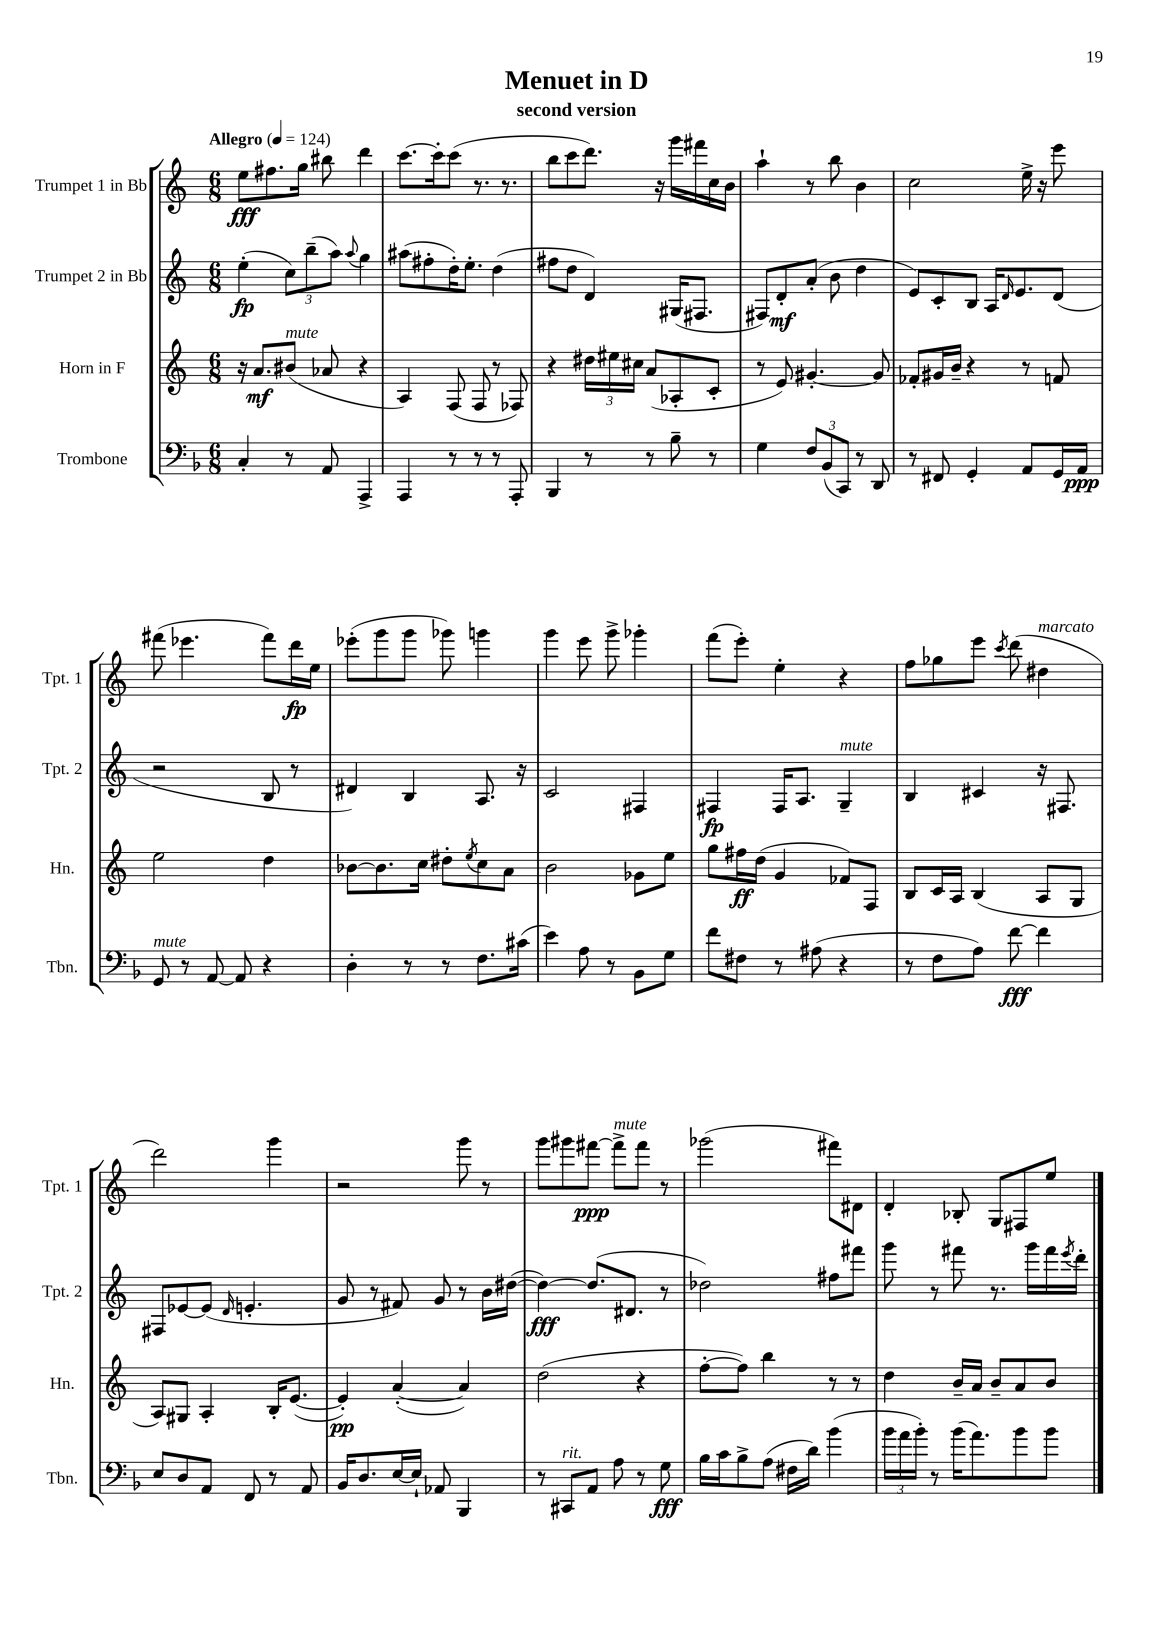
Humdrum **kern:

**kern	**dynam	**kern	**dynam	**kern	**dynam	**kern	**dynam
*part4	*part4	*part3	*part3	*part2	*part2	*part1	*part1
*staff4	*staff4	*staff3	*staff3	*staff2	*staff2	*staff1	*staff1
*I"Trombone	*	*I"Horn in F	*	*I"Trumpet 2 in Bb	*	*I"Trumpet 1 in Bb	*
*I'Tbn.	*	*I'Hn.	*	*I'Tpt. 2	*	*I'Tpt. 1	*
*clefF4	*	*clefG2	*	*clefG2	*	*clefG2	*
*k[b-]	*	*k[]	*	*k[]	*	*k[]	*
*M6/8	*	*M6/8	*	*M6/8	*	*M6/8	*
*MM124	*	*MM124	*	*MM124	*	*MM124	*
=1	=1	=1	=1	=1	=1	=1	=1
!	!	!	!	!	!	!LO:TX:a:B:t=Allegro	!
4C'/	.	16r	.	(4ee'\	fp	8ee\L	fff
.	.	8.a/L	mf	.	.	.	.
.	.	.	.	.	.	8.ff#X\	.
!	!	!LO:TX:a:i:t=mute	!	!	!	!	!
8r	.	(8b#X/J	.	12cc\L)	.	.	.
.	.	.	.	.	.	16gg\Jk	.
.	.	.	.	(12bb~\	.	.	.
8AA/	.	8a-X/	.	.	.	8bb#X\	.
.	.	.	.	12aa\J)	.	.	.
.	.	.	.	8qqaa/	.	.	.
4AAA^/	.	4r	.	4gg\	.	4ddd\	.
=2	=2	=2	=2	=2	=2	=2	=2
4AAA/	.	4A/)	.	(8aa#X\L	.	[8.ccc\L	.
.	.	.	.	8ff#X'\	.	.	.
.	.	.	.	.	.	16ccc'\k]	.
8r	.	(8F/	.	16dd'\K)	.	(8ccc\J	.
.	.	.	.	8.ee'\J	.	.	.
8r	.	8F/	.	.	.	8.r	.
8r	.	8r	.	(4dd\	.	.	.
.	.	.	.	.	.	8.r	.
8AAA'/	.	8F-X/)	.	.	.	.	.
=3	=3	=3	=3	=3	=3	=3	=3
4BBB-/	.	4r	.	8ff#X\L	.	8bb\L	.
.	.	.	.	8dd\J	.	8ccc\	.
8r	.	24dd#X\LL	.	4d/)	.	8.ddd\J)	.
.	.	24ee#X\	.	.	.	.	.
.	.	24cc#X\JJ	.	.	.	.	.
8r	.	(8a/L	.	.	.	.	.
.	.	.	.	.	.	16r	.
8B-~\	.	8A-X'/	.	(16G#X/KL	.	16ggg\LL	.
.	.	.	.	8.F#X/J	.	16fff#X\	.
8r	.	8c'/J	.	.	.	16cc\	.
.	.	.	.	.	.	16b\JJ	.
=4	=4	=4	=4	=4	=4	=4	=4
4G\	.	8r	.	8F#X/L)	.	4aa`\	.
.	.	8e/)	.	8d'/	mf	.	.
12F/L	.	[4.g#X'/	.	(8a'/J	.	8r	.
(12BB-/	.	.	.	.	.	.	.
.	.	.	.	8b\	.	8bb\	.
12CC/J)	.	.	.	.	.	.	.
8r	.	.	.	4dd\	.	4b\	.
8DD/	.	8g#/]	.	.	.	.	.
=5	=5	=5	=5	=5	=5	=5	=5
8r	.	8f-X'/L	.	8e/L)	.	2cc\	.
8FF#X/	.	16g#X/L	.	8c'/	.	.	.
.	.	16b~/JJ	.	.	.	.	.
4GG'/	.	4r	.	8B/J	.	.	.
.	.	.	.	16A/KL	.	.	.
.	.	.	.	16qqd/	.	.	.
.	.	.	.	8.e/	.	.	.
8AA/L	.	8r	.	.	.	16ee^\	.
.	.	.	.	.	.	16r	.
16GG/L	.	8fn/	.	(8d/J	.	8eee\	.
16AA/JJ	ppp	.	.	.	.	.	.
!!LO:LB:g=z
=6	=6	=6	=6	=6	=6	=6	=6
!LO:TX:a:i:t=mute	!	!	!	!	!	!	!
8GG/	.	2ee\	.	2r	.	(8fff#X\	.
8r	.	.	.	.	.	4.eee-X\	.
[8AA/	.	.	.	.	.	.	.
8AA/]	.	.	.	.	.	.	.
4r	.	4dd\	.	8B/	.	8fff#\L)	.
.	.	.	.	8r	.	16ddd\L	fp
.	.	.	.	.	.	16ee\JJ	.
=7	=7	=7	=7	=7	=7	=7	=7
4D'\	.	[8b-X\L	.	4d#X/)	.	(8eee-X'\L	.
.	.	8.b-\]	.	.	.	8ggg\	.
8r	.	.	.	4B/	.	8ggg\J	.
.	.	16cc\Jk	.	.	.	.	.
8r	.	8dd#X'\L	.	.	.	8ggg-X\)	.
.	.	8qee/	.	.	.	.	.
8.F\L	.	8cc\	.	8.A/	.	4gggn\	.
.	.	8a\J	.	.	.	.	.
(16c#X\Jk	.	.	.	16r	.	.	.
=8	=8	=8	=8	=8	=8	=8	=8
4e\)	.	2b\	.	2c/	.	4ggg\	.
8A\	.	.	.	.	.	8eee\	.
8r	.	.	.	.	.	8ggg^\	.
8BB-\L	.	8g-X\L	.	4F#X/	.	4ggg-X'\	.
8G\J	.	8ee\J	.	.	.	.	.
=9	=9	=9	=9	=9	=9	=9	=9
8f\L	.	8gg\L	.	4F#X/	fp	(8fff\L	.
8F#X\J	.	16ff#X\L	ff	.	.	8eee'\J)	.
.	.	(16dd\JJ	.	.	.	.	.
8r	.	4g/	.	16F#/KL	.	4ee'\	.
.	.	.	.	8.A/J	.	.	.
(8A#X\	.	.	.	.	.	.	.
!	!	!	!	!LO:TX:a:i:t=mute	!	!	!
4r	.	8f-X/L)	.	4G~/	.	4r	.
.	.	8F/J	.	.	.	.	.
=10	=10	=10	=10	=10	=10	=10	=10
8r	.	8B/L	.	4B/	.	8ff\L	.
8F\L	.	16c/L	.	.	.	8gg-X\	.
.	.	16A/JJ	.	.	.	.	.
8A\J)	.	(4B/	.	4c#X/	.	8eee\J	.
.	.	.	.	.	.	8qccc/	.
[8f\	fff	.	.	.	.	(8ddd\	.
!	!	!	!	!	!	!LO:TX:a:i:t=marcato	!
4f\]	.	8A/L	.	16r	.	4dd#X\	.
.	.	.	.	8.F#X/	.	.	.
.	.	8G/J	.	.	.	.	.
!!LO:LB:g=z
=11	=11	=11	=11	=11	=11	=11	=11
8E/L	.	8A/L)	.	8F#X/L	.	2ddd\)	.
8D/	.	8G#X/J	.	[8e-X/	.	.	.
8AA/J	.	4A'/	.	(8e-/J]	.	.	.
.	.	.	.	16qqd/	.	.	.
8FF/	.	.	.	4.en'/	.	.	.
8r	.	16B'/KL	.	.	.	4ggg\	.
.	.	([8.e/J	.	.	.	.	.
8AA/	.	.	.	.	.	.	.
=12	=12	=12	=12	=12	=12	=12	=12
16BB-/KL	.	4e'/])	pp	8g/	.	2r	.
8.D/	.	.	.	.	.	.	.
.	.	.	.	8r	.	.	.
[16E/L	.	([4a'/	.	8f#X/)	.	.	.
16E`/JJ]	.	.	.	.	.	.	.
8AA-X/	.	.	.	8g/	.	.	.
4BBB-/	.	4a/])	.	8r	.	8ggg\	.
.	.	.	.	16b\LL	.	8r	.
.	.	.	.	([16dd#X\JJ	.	.	.
=13	=13	=13	=13	=13	=13	=13	=13
8r	.	(2dd\	.	4dd#\_)	fff	8ggg\L	.
!LO:TX:a:i:t=rit.	!	!	!	!	!	!	!
8CC#X/L	.	.	.	.	.	8ggg#X\	.
8AA/J	.	.	.	(8.dd#/L]	.	[8fff#X\J	ppp
!	!	!	!	!	!	!LO:TX:a:i:t=mute	!
8A\	.	.	.	.	.	8fff#^\L]	.
.	.	.	.	8.d#X/J	.	.	.
8r	.	4r	.	.	.	8fff#\J	.
8G\	fff	.	.	8r	.	8r	.
=14	=14	=14	=14	=14	=14	=14	=14
16B-\LL	.	[8ff'\L	.	2dd-X\)	.	(2ggg-X\	.
16c\J	.	.	.	.	.	.	.
8B-^\	.	8ff\J])	.	.	.	.	.
(8A\J	.	4bb\	.	.	.	.	.
16F#X\LL	.	.	.	.	.	.	.
16d\JJ)	.	.	.	.	.	.	.
(4b-\	.	8r	.	8ff#X\L	.	8fff#X\L)	.
.	.	8r	.	8fff#X\J	.	8d#X\J	.
=15	=15	=15	=15	=15	=15	=15	=15
24b-\LL	.	4dd\	.	8ggg\	.	4d'/	.
24a\	.	.	.	.	.	.	.
24b-'\JJ)	.	.	.	.	.	.	.
8r	.	.	.	8r	.	.	.
(16b-\KL	.	16b~/LL	.	8fff#X\	.	8B-X'/	.
8.a\)	.	16a/JJ	.	.	.	.	.
.	.	8b~/L	.	8.r	.	8G/L	.
8b-\	.	8a/	.	.	.	8F#X/	.
.	.	.	.	16ggg\LL	.	.	.
8b-\J	.	8b/J	.	16fff#\	.	8ee/J	.
.	.	.	.	8qeee/	.	.	.
.	.	.	.	16ddd'\JJ	.	.	.
==	==	==	==	==	==	==	==
*-	*-	*-	*-	*-	*-	*-	*-
